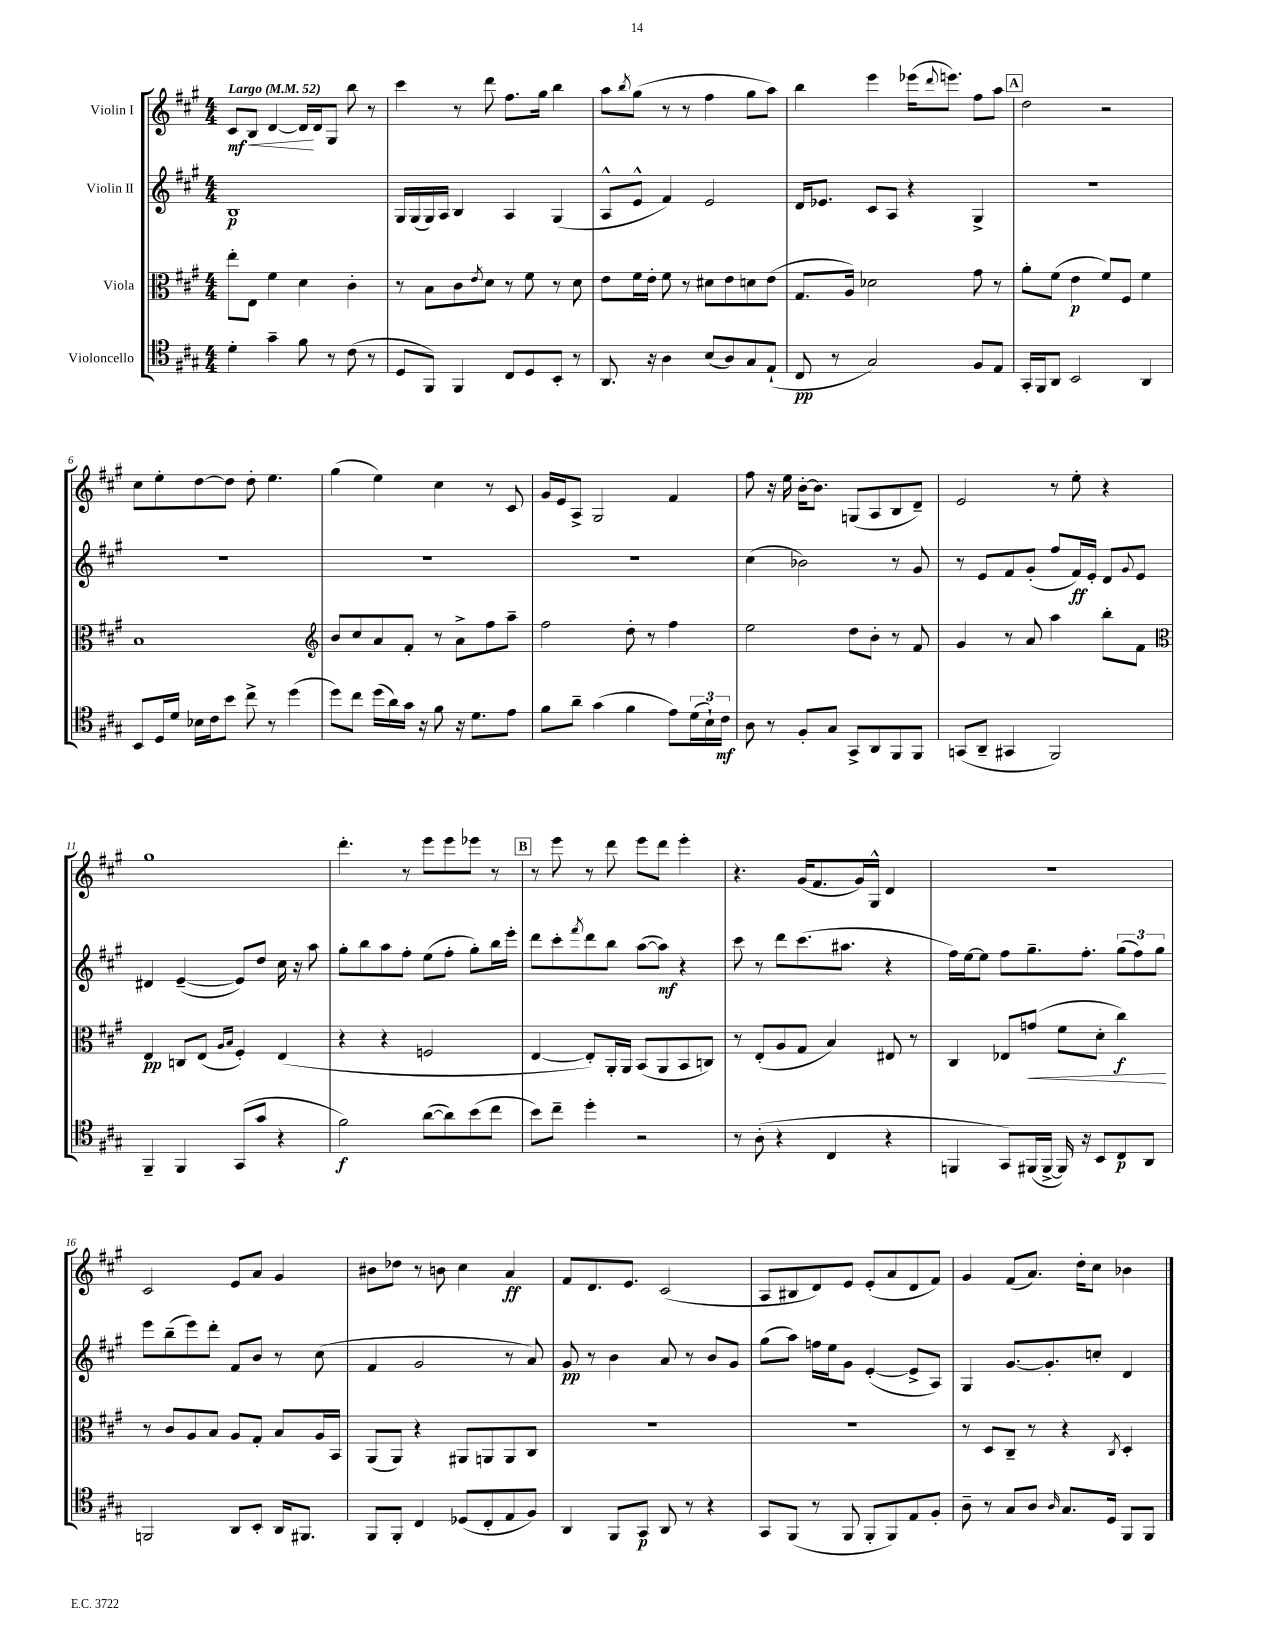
<<
\new StaffGroup <<
\new Staff = "s0" \with { instrumentName = "Violin I" } {
    \clef treble \key a \major \numericTimeSignature \time 4/4 \tempo "Largo" 4 = 52
    cis'8\mf b8\< d'4~ d'16\! d'16 gis8 b''8 r8 |
    cis'''4 r8 d'''8 fis''8. gis''16 b''4 |
    a''8 \acciaccatura { b''8 } gis''8( r8 r8 fis''4 gis''8 a''8) |
    b''4 e'''4 ees'''16( \appoggiatura { d'''8 } e'''8.) fis''8 a''8 |
    \mark \markup { \box "A" } d''2 r2 |
    cis''8 e''8-. d''8~ d''8 d''8-. e''4. |
    gis''4( e''4) cis''4 r8 cis'8 |
    gis'16 e'16 a8-> gis2 fis'4 |
    fis''8 r16 e''16 b'16~-. b'8. g8( a8 b8 d'8--) |
    e'2 r8 e''8-. r4 |
    gis''1 |
    d'''4.-. r8 e'''8 e'''8 ees'''8 r8 |
    \mark \markup { \box "B" } r8 e'''8 r8 d'''8 e'''8 d'''8 e'''4-. |
    r4. gis'16( fis'8. gis'16) gis16-^ d'4 |
    r1 |
    cis'2 e'8 a'8 gis'4 |
    bis'8 des''8 r8 b'8 cis''4 a'4\ff |
    fis'8 d'8. e'8. cis'2( |
    a8 bis8 d'8) e'8 e'8-.( a'8 d'8 fis'8) |
    gis'4 fis'8( a'8.) d''16-. cis''8 bes'4 \bar "|." |
}
\new Staff = "s1" \with { instrumentName = "Violin II" } {
    \clef treble \key a \major \numericTimeSignature \time 4/4
    b1\p |
    gis16 gis16( gis16) a16 b4 a4 gis4( |
    a8-^ e'8-^ fis'4) e'2 |
    d'16 ees'8. cis'8 a8 r4 gis4-> |
    \mark \markup { \box "A" } R1 |
    R1 |
    R1 |
    R1 |
    cis''4( bes'2) r8 gis'8 |
    r8 e'8 fis'8 gis'8-.( fis''8 fis'16\ff) e'16-. d'8 \appoggiatura { gis'8 } e'8 |
    dis'4 e'4~--( e'8) d''8 cis''16 r16 a''8 |
    gis''8-. b''8 a''8 fis''8-. e''8( fis''8-. gis''8-.) b''16 e'''16-. |
    \mark \markup { \box "B" } d'''8 cis'''8-. \acciaccatura { fis'''8 } d'''8 b''8 a''8~( a''8\mf) r4 |
    cis'''8 r8 d'''8 cis'''8.( ais''8. r4 |
    fis''16) e''16~ e''8 fis''8 gis''8.-- fis''8.-. \tuplet 3/2 { gis''8( fis''8) gis''8 } |
    e'''8 b''8--( e'''8) d'''8-. fis'8 b'8 r8 cis''8( |
    fis'4 gis'2 r8 a'8) |
    gis'8\pp r8 b'4 a'8 r8 b'8 gis'8 |
    gis''8( a''8) f''16 e''16 gis'8 e'4~-.( e'8-> a8) |
    gis4 gis'8.~ gis'8.-. c''8-. d'4 \bar "|." |
}
\new Staff = "s2" \with { instrumentName = "Viola" } {
    \clef alto \key a \major \numericTimeSignature \time 4/4
    e''8-. e8 fis'4 d'4 cis'4-. |
    r8 b8 cis'8 \acciaccatura { e'8 } d'8 r8 fis'8 r8 d'8 |
    e'8 fis'16 e'16-. fis'8 r8 dis'8 e'8 d'8 e'8( |
    gis8. a16) des'2 gis'8 r8 |
    \mark \markup { \box "A" } a'8-. fis'8( e'4\p fis'8) fis8 fis'4 |
    b1 |
    \clef treble b'8 cis''8 a'8 fis'8-. r8 a'8-> fis''8 a''8-- |
    fis''2 d''8-. r8 fis''4 |
    e''2 d''8 b'8-. r8 fis'8 |
    gis'4 r8 a'8 a''4 b''8-. fis'8 |
    \clef alto e4\pp c8 e8( \grace { a16 b16 } fis4-.) e4( |
    r4 r4 f2 |
    \mark \markup { \box "B" } e4~ e8-.) a,16-. a,16 b,8( a,8 b,8 c8) |
    r8 e8-.( a8 gis8 b4) eis8 r8 |
    cis4 ees8 g'8\<( fis'8 d'8-. cis''4\f\!) |
    r8 cis'8 a8 b8 a8 gis8-. b8 a16 b,16 |
    a,8( a,8) r4 ais,8 a,8 a,8 cis8 |
    R1 |
    r1 |
    r8 d8 cis8-- r8 r4 \acciaccatura { cis8 } d4-. \bar "|." |
}
\new Staff = "s3" \with { instrumentName = "Violoncello" } {
    \clef tenor \key a \major \numericTimeSignature \time 4/4
    d'4-. gis'4-- fis'8 r8 cis'8( r8 |
    d8 fis,8) fis,4 cis8 d8 b,8-. r8 |
    a,8. r16 a4 b8( a8) gis8 e8-!( |
    cis8\pp r8 gis2) fis8 e8 |
    \mark \markup { \box "A" } gis,16-. fis,16 a,8 b,2 a,4 |
    b,8 d16 d'16 bes16 cis'16 b'8 cis''8-> r8 d''4( |
    d''8) cis''8 d''16( a'16) gis'16 r16 fis'8 r16 d'8. e'8 |
    fis'8 a'8-- gis'4( fis'4 e'8) \tuplet 3/2 { d'16( b16-!) cis'16\mf } |
    a8 r8 fis8-. gis8 gis,8-> a,8 fis,8 fis,8 |
    g,8( a,8-- gis,4 fis,2) |
    fis,4-- fis,4 gis,8( gis'8 r4 |
    fis'2\f) a'8~( a'8) b'8( cis''8 |
    \mark \markup { \box "B" } b'8) cis''8-- d''4-. r2 |
    r8 a8-.( r4 cis4 r4 |
    f,4 gis,8) fis,16( fis,16~-> fis,16) r16 b,8 cis8\p a,8 |
    f,2 a,8 b,8-. a,16 fis,8. |
    fis,8 fis,8-. cis4 des8( cis8-. e8 fis8) |
    a,4 fis,8 gis,8\p a,8 r8 r4 |
    gis,8 fis,8( r8 fis,8 fis,8-. fis,8) e8 fis8-. |
    a8-- r8 gis8 a8 \grace { a16 } gis8. d16 fis,8 fis,8 \bar "|." |
}
>>
>>
